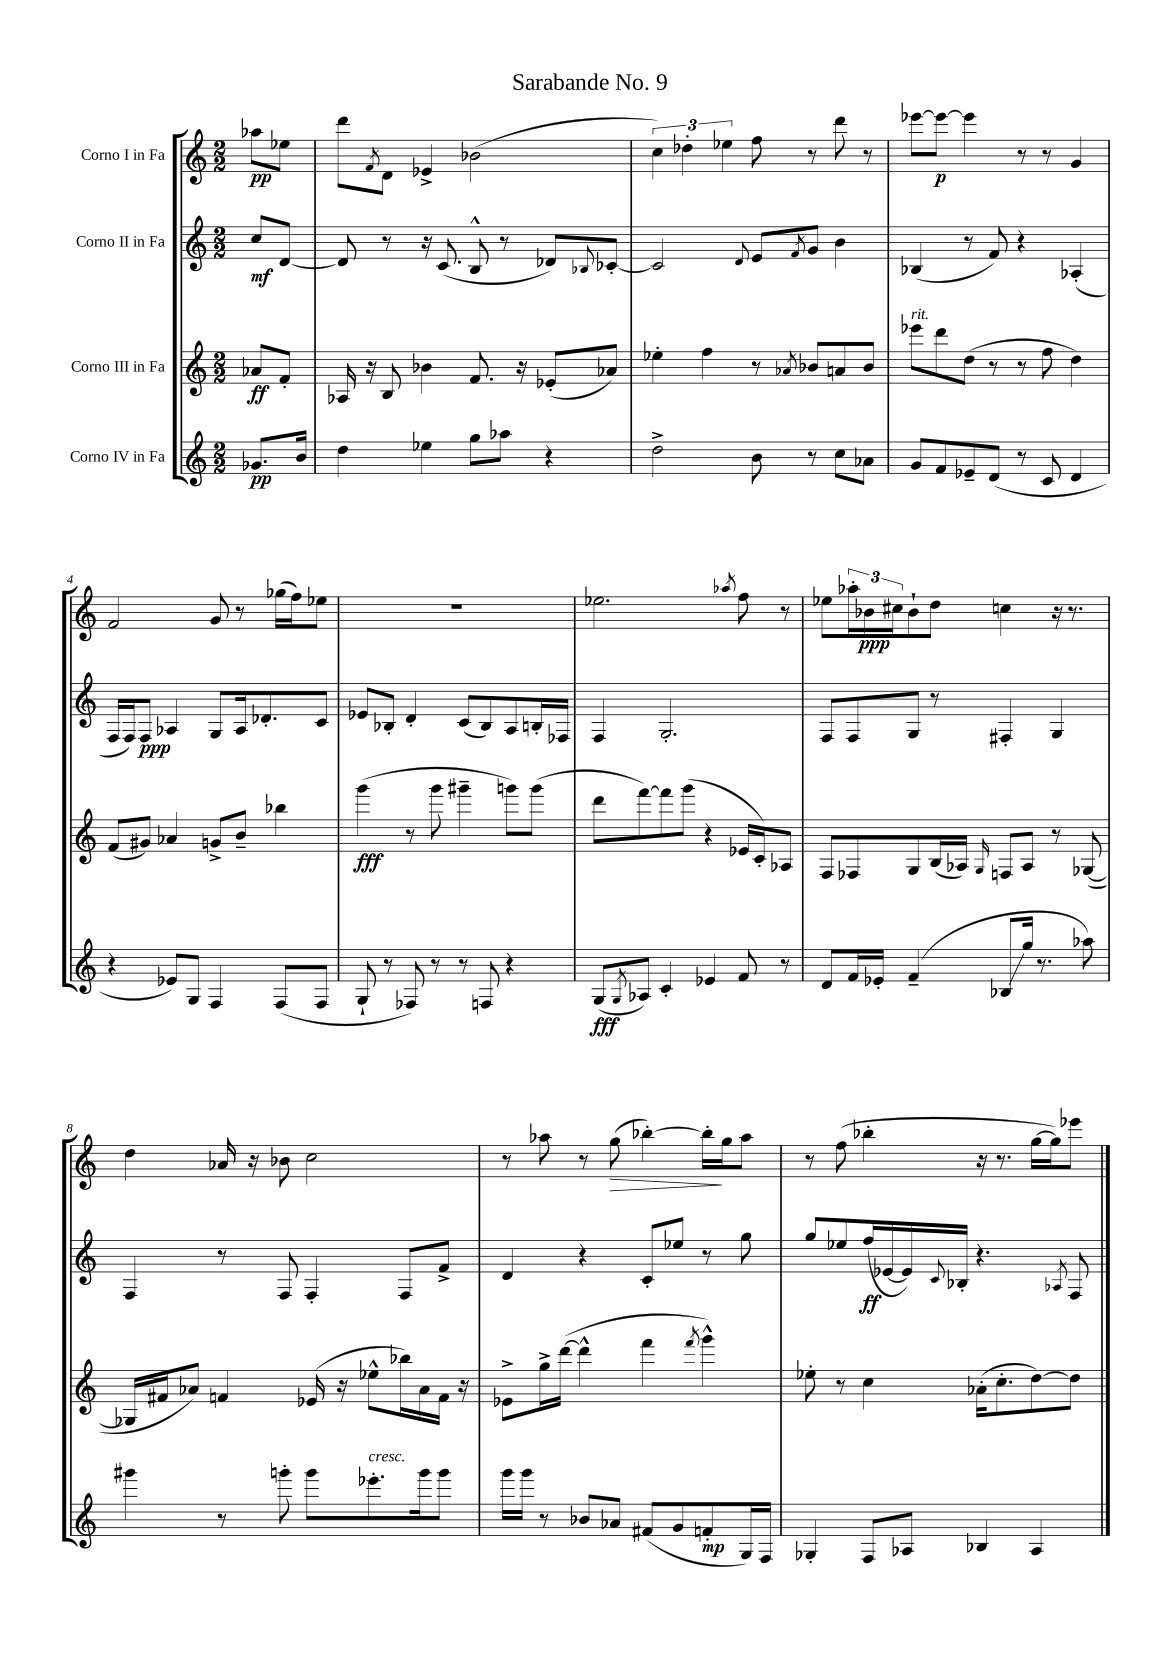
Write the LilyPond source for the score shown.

\header { title = "Sarabande No. 9" }
<<
\new StaffGroup <<
\new Staff = "s0" \with { instrumentName = "Corno I in Fa" } {
    \clef treble \key c \major \numericTimeSignature \time 2/2 \partial 4
    aes''8\pp ees''8 |
    d'''8 \acciaccatura { f'8 } d'8 ees'4-> bes'2( |
    \tuplet 3/2 { c''4) des''4-. ees''4 } f''8 r8 d'''8 r8 |
    ees'''8~ ees'''8~\p ees'''4 r8 r8 g'4 |
    f'2 g'8 r8 ges''16( f''16) ees''8 |
    R1 |
    ees''2. \acciaccatura { aes''8 } f''8 r8 |
    ees''8 \tuplet 3/2 { aes''16-. bes'16\ppp cis''16 } bes'8-! d''8 c''4 r16 r8. |
    d''4 aes'16 r16 bes'8 c''2 |
    r8 aes''8 r8 g''8\>( bes''4~-.) bes''16-.\! g''16 aes''8 |
    r8 f''8( bes''4-. r16 r8. g''16~ g''16) ees'''8 \bar "|." |
}
\new Staff = "s1" \with { instrumentName = "Corno II in Fa" } {
    \clef treble \key c \major \numericTimeSignature \time 2/2 \partial 4
    c''8\mf d'8~ |
    d'8 r8 r16 c'8.( b8-^ r8 des'8) \appoggiatura { bes8 } ces'8~-. |
    ces'2 \appoggiatura { d'8 } e'8 \acciaccatura { f'8 } g'8 b'4 |
    bes4( r8 f'8) r4 aes4-.( |
    f16 f16) f8\ppp aes4 g8 aes16 des'8.-. c'8 |
    ees'8 bes8-. d'4-. c'8( bes8) a8 b16-. fes16 |
    f4 g2.-. |
    f8 f8 g8 r8 fis4-. g4 |
    f4 r8 f8 f4-. f8 f'8-> |
    d'4 r4 c'8-. ees''8 r8 g''8 |
    g''8 ees''8 f''16\ff( ees'16~ ees'16) \appoggiatura { c'8 } bes16-. r4. \acciaccatura { aes8 } f8 \bar "|." |
}
\new Staff = "s2" \with { instrumentName = "Corno III in Fa" } {
    \clef treble \key c \major \numericTimeSignature \time 2/2 \partial 4
    aes'8\ff f'8-. |
    aes16 r16 b8 bes'4 f'8. r16 ees'8-.( aes'8) |
    ees''4-. f''4 r8 \acciaccatura { aes'8 } bes'8 a'8 bes'8 |
    ees'''8^\markup { \italic "rit." } d'''8 d''8( r8 r8 f''8 d''4) |
    f'8( gis'8) aes'4 g'8-> b'8-- bes''4 |
    g'''4\fff( r8 g'''8 gis'''4-- g'''8) g'''8( |
    d'''8 f'''8~) f'''8 g'''8( r4 ees'16 c'16-.) aes8 |
    f8 fes8 g8 b16( aes16) \grace { g16 } f8 aes8 r8 ges8~( |
    ges16 fis'16 aes'8) f'4 ees'16( r16 ees''8-^ bes''16) aes'16 f'16 r16 |
    ees'8-> g''16-> d'''16~( d'''4-^ f'''4 \acciaccatura { f'''8 } g'''4-^) |
    ees''8-. r8 c''4 aes'16-.( c''8.-. d''8~) d''8 \bar "|." |
}
\new Staff = "s3" \with { instrumentName = "Corno IV in Fa" } {
    \clef treble \key c \major \numericTimeSignature \time 2/2 \partial 4
    ges'8.\pp b'16 |
    d''4 ees''4 g''8 aes''8 r4 |
    d''2-> b'8 r8 c''8 aes'8 |
    g'8 f'8 ees'8-- d'8( r8 c'8 d'4 |
    r4 ees'8) g8 f4 f8( f8 |
    g8-! r8 fes8) r8 r8 f8 r4 |
    g8\fff( \acciaccatura { g8 } aes8) c'4-. ees'4 f'8 r8 |
    d'8 f'16 ees'16-. f'4--( bes8\glissando g''16 r8. aes''8) |
    gis'''4 r8 g'''8-. g'''8 ees'''8.-.^\markup { \italic "cresc." } g'''16 g'''8 |
    g'''16 g'''16 r8 bes'8 aes'8 fis'8( g'8 f'8-.\mp g16) f16 |
    ges4-. f8 aes8 bes4 aes4 \bar "|." |
}
>>
>>
